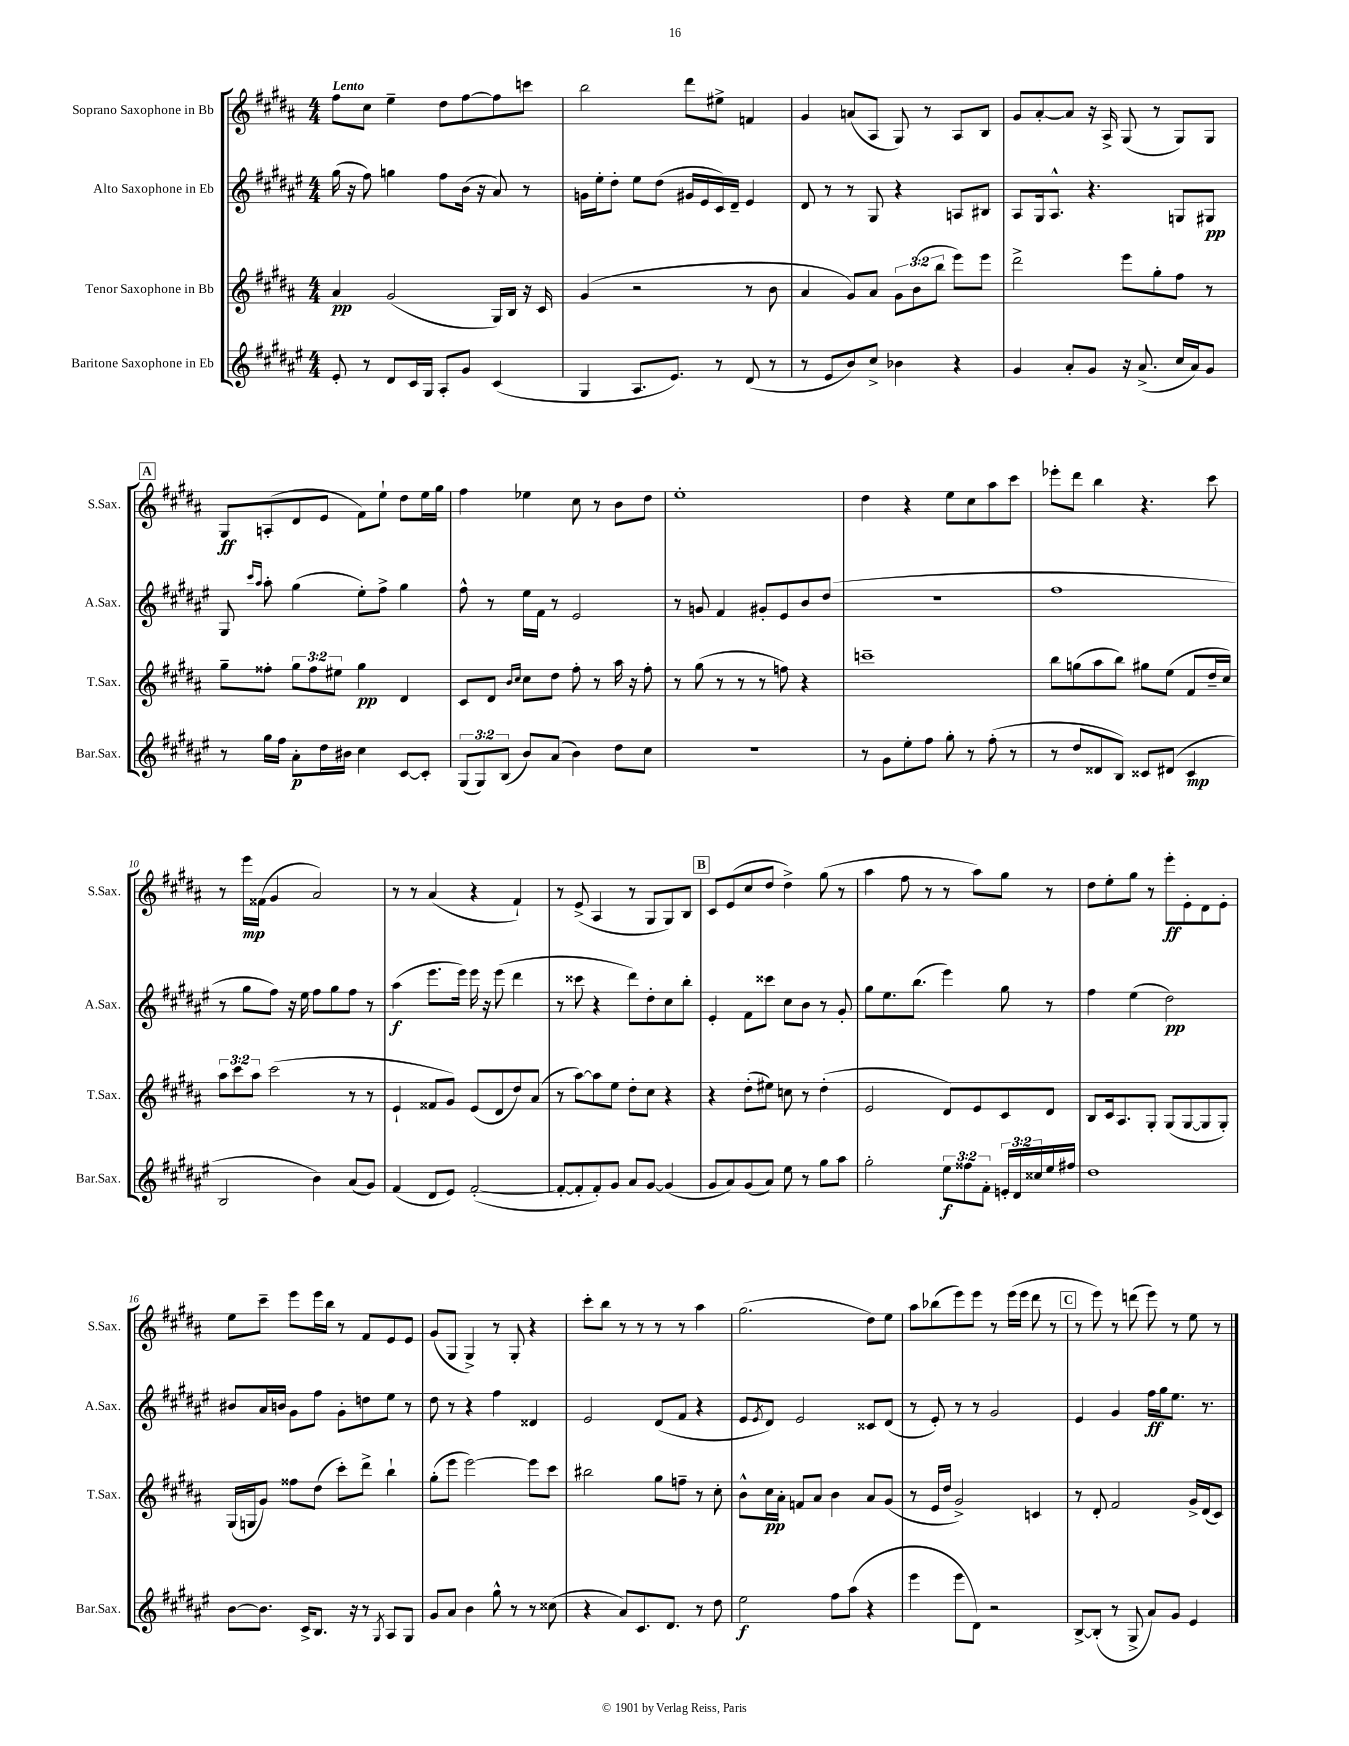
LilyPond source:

<<
\new StaffGroup <<
\new Staff = "s0" \with { instrumentName = "Soprano Saxophone in Bb" shortInstrumentName = "S.Sax." } {
    \clef treble \key b \major \numericTimeSignature \time 4/4 \tempo "Lento"
    fis''8 cis''8 e''4-- dis''8 fis''8~ fis''8 c'''8 |
    b''2 dis'''8 eis''8-> f'4 |
    gis'4 a'8( ais8 gis8) r8 ais8 b8 |
    gis'8 ais'8~-. ais'8 r16 ais16-> gis8( r8 gis8) gis8 |
    \mark \markup { \box "A" } gis8\ff a8-.( dis'8 e'8 fis'8) e''8-! dis''8 e''16 gis''16 |
    fis''4 ees''4 cis''8 r8 b'8 dis''8 |
    e''1-. |
    dis''4 r4 e''8 cis''8 ais''8 cis'''8 |
    ees'''8-. dis'''8 b''4 r4. cis'''8 |
    r8 e'''16\mp fisis'16( gis'4 ais'2) |
    r8 r8 ais'4( r4 fis'4-!) |
    r8 e'8->( ais4 r8 gis8 gis8) b8 |
    \mark \markup { \box "B" } cis'8 e'8( cis''8 dis''8 dis''4->) gis''8( r8 |
    ais''4 fis''8 r8 r8 ais''8) gis''8 r8 |
    dis''8 e''8-. gis''8 r8 e'''8-.\ff e'8-. dis'8 e'8-. |
    e''8 cis'''8-- e'''8 e'''16 b''16 r8 fis'8 e'8 e'8 |
    gis'8( gis8 gis4->) r8 gis8-. r4 |
    cis'''8-. b''8 r8 r8 r8 r8 ais''4 |
    gis''2.( dis''8) e''8 |
    ais''8 bes''8( e'''8) e'''8 r8 e'''16( e'''16 dis'''8 r8 |
    \mark \markup { \box "C" } r8 e'''8) r8 d'''8( e'''8) r8 e''8 r8 \bar "|." |
}
\new Staff = "s1" \with { instrumentName = "Alto Saxophone in Eb" shortInstrumentName = "A.Sax." } {
    \clef treble \key fis \major \numericTimeSignature \time 4/4
    gis''16( r16 fis''8) g''4 fis''8 b'16( r16 ais'8) r8 |
    g'16 eis''16-. dis''8-. eis''8 dis''8( gis'16 eis'16 cis'16) dis'16-- eis'4 |
    dis'8 r8 r8 gis8 r4 a8 bis8 |
    ais8 gis16 ais8.-^ r4. g8 gis8\pp |
    \mark \markup { \box "A" } gis8 \grace { cis'''16 ais''16 } ais''8-. gis''4( eis''8-.) fis''8-> gis''4 |
    fis''8-^ r8 eis''16 fis'16 r8 eis'2 |
    r8 g'8 fis'4 gis'8-. eis'8 b'8 dis''8( |
    R1 |
    fis''1 |
    r8 gis''8 fis''8) r16 eis''16 fis''8 gis''8 fis''8 r8 |
    ais''4\f( eis'''8. eis'''16) eis'''16 r16 eis'''8( dis'''4 |
    r8 cisis'''8 r4 dis'''8) dis''8-. cis''8 b''8-. |
    \mark \markup { \box "B" } eis'4-. fis'8 cisis'''8 cis''8 b'8 r8 gis'8-. |
    gis''8 eis''8. b''8.( eis'''4) gis''8 r8 |
    fis''4 eis''4( dis''2\pp) |
    bis'8 ais'16 b'16 gis'8 fis''8 gis'8-. d''8 eis''8 r8 |
    dis''8 r8 r4 fis''4 disis'4 |
    eis'2 dis'8( fis'8 r4 |
    eis'8 \acciaccatura { eis'8 } dis'8) eis'2 cisis'8 dis'8( |
    r8 eis'8-.) r8 r8 gis'2 |
    \mark \markup { \box "C" } eis'4 gis'4 fis''16\ff gis''16 eis''8. r8. \bar "|." |
}
\new Staff = "s2" \with { instrumentName = "Tenor Saxophone in Bb" shortInstrumentName = "T.Sax." } {
    \clef treble \key b \major \numericTimeSignature \time 4/4 \override Staff.TupletNumber.text = #tuplet-number::calc-fraction-text
    ais'4\pp gis'2( gis16) b16 r16 cis'16 |
    gis'4( r2 r8 b'8 |
    ais'4 gis'8) ais'8 \tuplet 3/2 { gis'8 b'8( b''8 } e'''8) e'''8 |
    dis'''2-> e'''8 gis''8-. fis''8 r8 |
    \mark \markup { \box "A" } gis''8-- fisis''8-. \tuplet 3/2 { gis''8 fisis''8 eis''8 } gis''4\pp dis'4 |
    cis'8 dis'8 \grace { b'16 cis''16 } cis''8 dis''8 fis''8-. r8 ais''16 r16 fis''8-. |
    r8 gis''8( r8 r8 r8 f''8) r4 |
    c'''1-- |
    b''8 g''8( ais''8 b''8) gis''8 e''8( fis'8 dis''16-- cis''16) |
    \tuplet 3/2 { ais''8 cis'''8 ais''8 } cis'''2( r8 r8 |
    e'4-! fisis'8 gis'8) e'8( dis'8 dis''8) ais'8( |
    r8 ais''8~) ais''8 e''8 dis''8-. cis''8 r4 |
    \mark \markup { \box "B" } r4 dis''8-.( eis''8) c''8 r8 dis''4-.( |
    e'2 dis'8) e'8 cis'8 dis'8 |
    b8 cis'16 ais8. gis8-. gis8( gis8~ gis8 gis8-.) |
    gis16( g16 gis'8) fisis''8 dis''8( cis'''8-.) dis'''8-> b''4-! |
    gis''8-.( e'''8 e'''2~) e'''8 cis'''8 |
    bis''2 gis''8 f''8-- r8 cis''8-. |
    b'8-^ cis''16\pp ais'16-. f'8 ais'8 b'4 ais'8 gis'8( |
    r8 e'16 dis''16 gis'2->) c'4 |
    \mark \markup { \box "C" } r8 dis'8-. fis'2 gis'16-> dis'16( cis'8) \bar "|." |
}
\new Staff = "s3" \with { instrumentName = "Baritone Saxophone in Eb" shortInstrumentName = "Bar.Sax." } {
    \clef treble \key fis \major \numericTimeSignature \time 4/4 \override Staff.TupletNumber.text = #tuplet-number::calc-fraction-text
    eis'8-. r8 dis'8 cis'16 gis16 ais8-. gis'8 cis'4( |
    gis4 ais8. eis'8.) r8 dis'8( r8 |
    r8 eis'8 b'8) cis''8-> bes'4 r4 |
    gis'4 ais'8-. gis'8 r16 ais'8.->( cis''16 ais'16) gis'8 |
    \mark \markup { \box "A" } r8 gis''16 fis''16 ais'8-.\p dis''16 bis'16 cis''4 cis'8~ cis'8-. |
    \tuplet 3/2 { gis8( gis8) b8( } b'8) ais'8( b'4) dis''8 cis''8 |
    R1 |
    r8 gis'8 eis''8-. fis''8 gis''8-. r8 fis''8-.( r8 |
    r8 dis''8 disis'8 b8) cisis'8 dis'8( cisis'4\mp |
    b2 b'4) ais'8( gis'8) |
    fis'4( dis'8 eis'8) fis'2~-.( |
    fis'8~-. fis'8-. fis'8-.) gis'8 ais'8 gis'8~ gis'4( |
    \mark \markup { \box "B" } gis'8 ais'8) gis'8( ais'8) eis''8 r8 gis''8 ais''8 |
    gis''2-. \tuplet 3/2 { eis''8\f fisis''8 fis'8-. } \tuplet 3/2 { e'16-. dis'16 cisis''16 } eis''16 fis''16 |
    dis''1 |
    b'8~ b'8. cis'16-> b8. r16 r8 \acciaccatura { gis8 } ais8 gis8 |
    gis'8 ais'8 b'4 gis''8-^ r8 r8 cisis''8( |
    r4 ais'8) cis'8. dis'8. r8 dis''8 |
    eis''2\f fis''8 ais''8( r4 |
    eis'''4 eis'''8 dis'8) r2 |
    \mark \markup { \box "C" } b8~-> b8-.( r8 gis8-> ais'8) gis'8 eis'4 \bar "|." |
}
>>
>>
